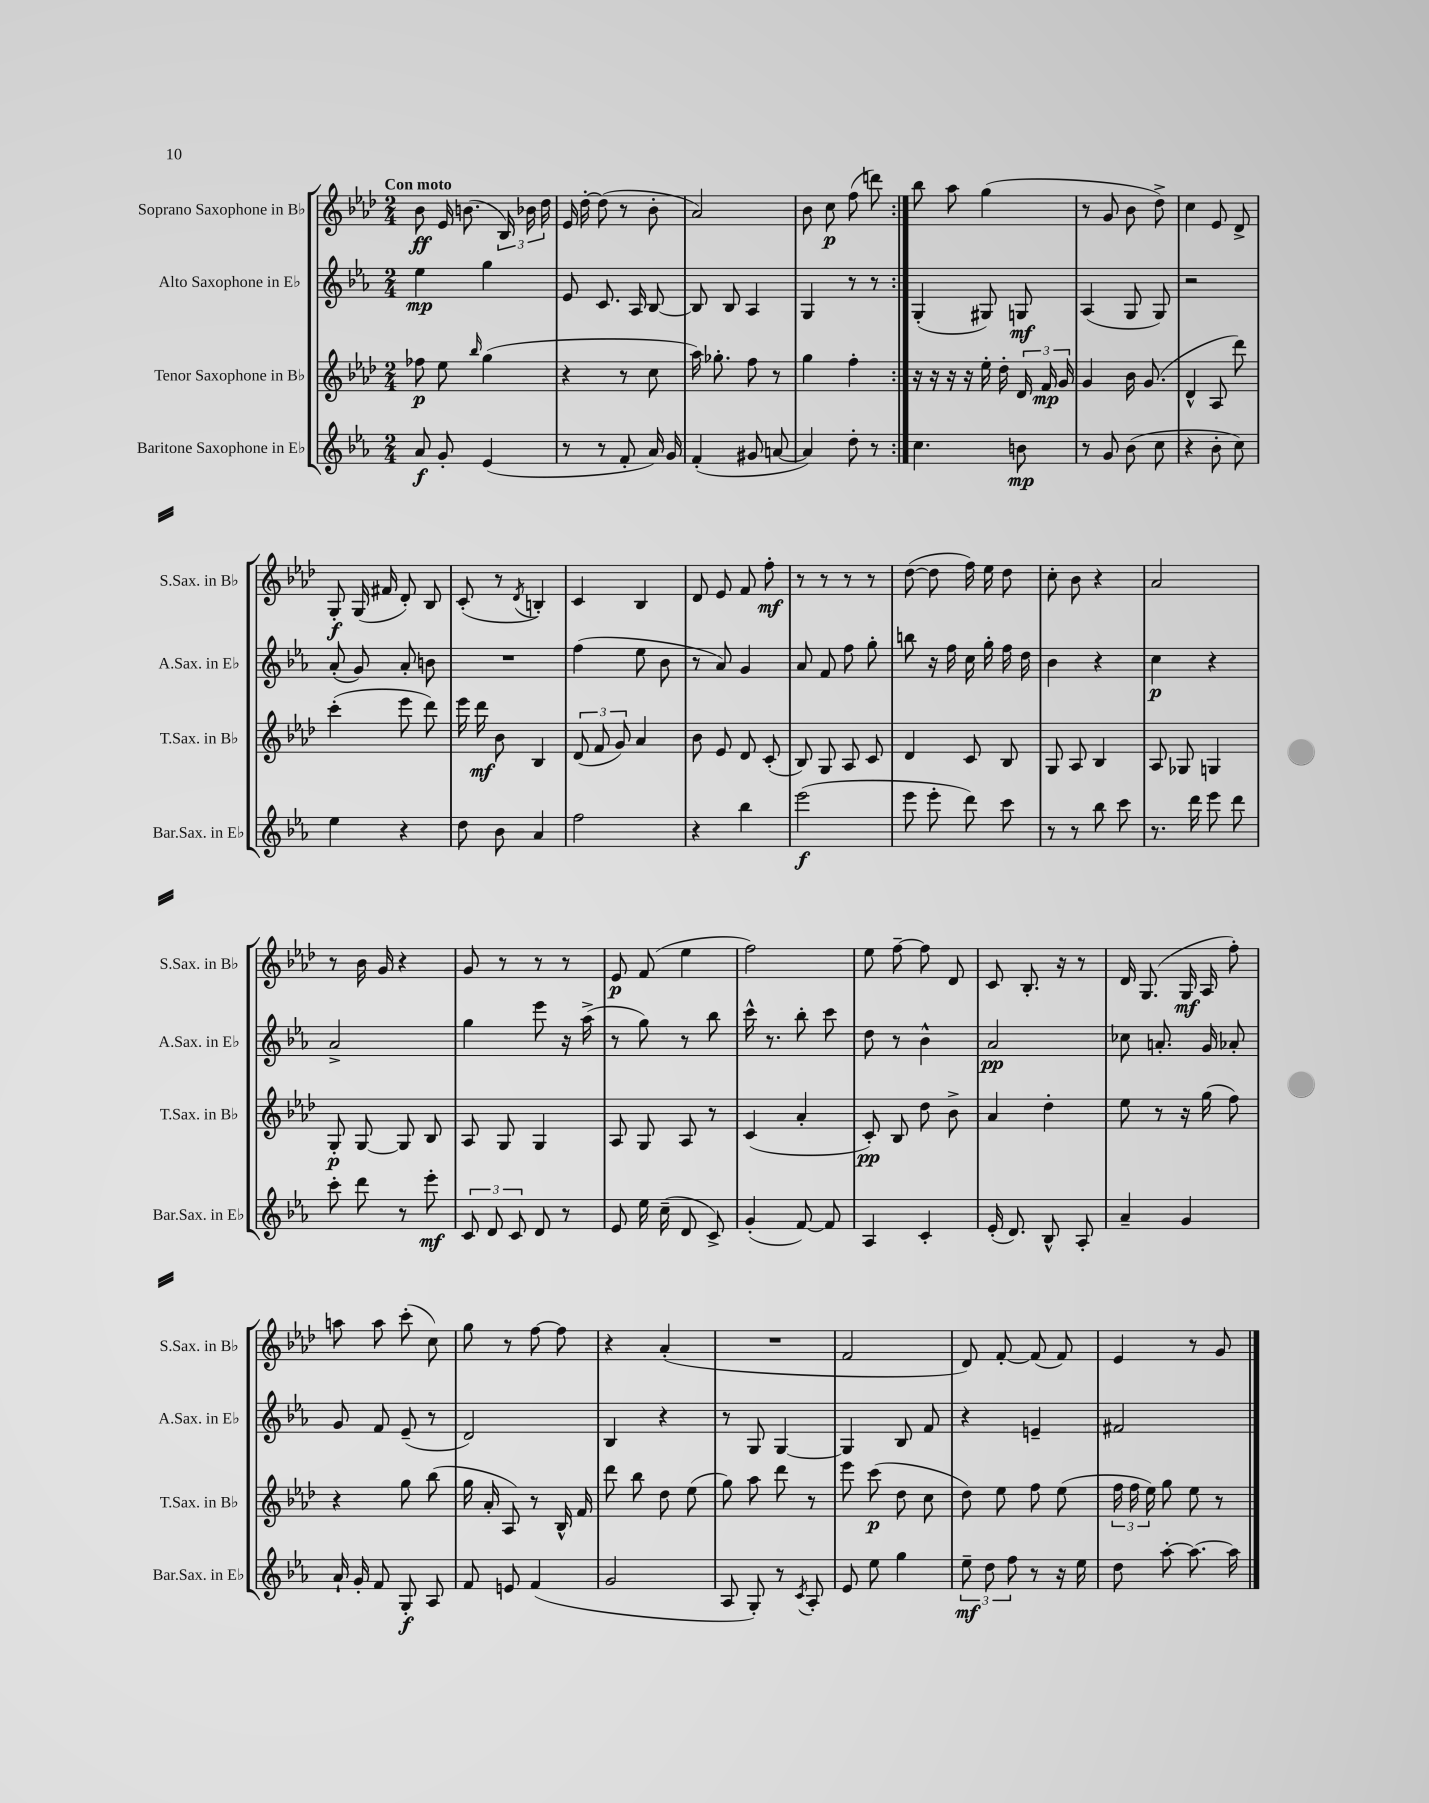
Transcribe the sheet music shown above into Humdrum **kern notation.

**kern	**kern	**kern	**kern
*staff4	*staff3	*staff2	*staff1
*clefG2	*clefG2	*clefG2	*clefG2
*k[b-e-a-]	*k[b-e-a-d-]	*k[b-e-a-]	*k[b-e-a-d-]
*M2/4	*M2/4	*M2/4	*M2/4
8a-/	8ff-\	4ee-\	8b-\
8g'/	8ee-\	.	16e-/
.	.	.	(8.b\
.	16qqbb-/	.	.
(4e-/	(4gg\	4gg\	.
.	.	.	24B-/)
.	.	.	24b-\
.	.	.	24dd-\
=	=	=	=
8r	4r	8e-/	16e-/
.	.	.	[16dd-'\
8r	.	8.c/	(8dd-\]
8f'/	8r	.	8r
.	.	16A-/	.
16a-/)	8cc\	[8B-/	8b-'\
16g/	.	.	.
=	=	=	=
(4f'/	16aa-\)	8B-/]	2a-/)
.	8.gg-'\	.	.
.	.	8B-/	.
8g#/	8ff\	4A-/	.
[8a/	8r	.	.
=	=	=	=
4a/])	4gg\	4G/	8b-\
.	.	.	8cc\
8dd'\	4ff'\	8r	(8ff\
8r	.	8r	8ddd\)
=:|!	=:|!	=:|!	=:|!
4.cc\	16r	(4G'/	8bb-\
.	16r	.	.
.	16r	.	8aa-\
.	16r	.	.
.	16ee-'\	8G#/)	(4gg\
.	16dd-'\	.	.
8b\	24d-/	8G/	.
.	24f/	.	.
.	24g/	.	.
=	=	=	=
8r	4g/	(4A-/	8r
8g/	.	.	8g/
(8b-\	16b-\	8G/	8b-\
.	(8.g/	.	.
8cc\	.	8G/)	8dd-^\)
=	=	=	=
4r	4d-^^/	2r	4cc\
8b-'\	8A-/	.	8e-/
8cc\)	8ddd-\)	.	8d-^/
=	=	=	=
4ee-\	(4ccc'\	(8a-'/	8G'/
.	.	8g/)	(16G/
.	.	.	16f#/
4r	8eee-\	8a-'/	8d-'/)
.	8ddd-\)	8b\	8B-/
=	=	=	=
8dd\	16eee-\	2r	(8c'/
.	16ddd-\	.	.
8b-\	8b-\	.	8r
.	.	.	8qd-/
4a-/	4B-/	.	4B'/)
=	=	=	=
2ff\	(12d-/	(4ff\	4c/
.	12f/	.	.
.	12g/)	.	.
.	4a-/	8ee-\	4B-/
.	.	8b-\	.
=	=	=	=
4r	8b-\	8r	8d-/
.	8e-/	8a-/)	8e-/
4bb-\	8d-/	4g/	8f/
.	(8c'/	.	8ff'\
=	=	=	=
(2eee-\	8B-/)	8a-/	8r
.	8G/	8f/	8r
.	8A-/	8ff\	8r
.	8c/	8gg'\	8r
=	=	=	=
8eee-\	4d-/	8bb\	([8dd-\
8eee-'\	.	16r	8dd-\]
.	.	16ff\	.
8ddd\)	8c/	16cc\	16ff\)
.	.	16gg'\	16ee-\
8ccc\	8B-/	16ff\	8dd-\
.	.	16dd\	.
=	=	=	=
8r	8G/	4b-\	8cc'\
8r	8A-/	.	8b-\
8bb-\	4B-/	4r	4r
8ccc\	.	.	.
=	=	=	=
8.r	8A-/	4cc\	2a-/
.	8G-/	.	.
16ddd\	.	.	.
8eee-\	4G/	4r	.
8ddd\	.	.	.
=	=	=	=
8ccc'\	8G'/	2a-^/	8r
8ddd\	[8G/	.	16b-\
.	.	.	16g/
8r	8G/]	.	4r
8eee-'\	8B-/	.	.
=	=	=	=
12c/	8A-/	4gg\	8g/
12d/	.	.	.
.	8G/	.	8r
12c/	.	.	.
8d/	4G/	8eee-\	8r
8r	.	16r	8r
.	.	(16aa-^\	.
=	=	=	=
8e-/	8A-/	8r	8e-/
16ee-\	8G/	8gg\)	(8f/
(16cc~\	.	.	.
8d/	8A-/	8r	4ee-\
8c^/)	8r	8bb-\	.
=	=	=	=
(4g'/	(4c/	16ccc^^\	2ff\)
.	.	8.r	.
[8f/)	4a-'/	8bb-'\	.
8f/]	.	8ccc\	.
=	=	=	=
4A-/	8c'/)	8dd\	8ee-\
.	8B-/	8r	[8ff~\
4c'/	8dd-\	4b-^^\	8ff\]
.	8b-^\	.	8d-/
=	=	=	=
(16e-'/	4a-/	2a-/	8c/
8.d/)	.	.	.
.	.	.	8.B-'/
8B-^^/	4dd-'\	.	.
.	.	.	16r
8A-'/	.	.	8r
=	=	=	=
4a-~/	8ee-\	8cc-\	16d-/
.	.	.	(8.G/
.	8r	8.a'/	.
4g/	16r	.	16G/
.	(16gg\	16g/	16A-/
.	8ff\)	8a-'/	8ff'\)
=	=	=	=
16a-`/	4r	8g/	8aa\
16g'/	.	.	.
8f/	.	8f/	8aa\
8G'/	8gg\	(8e-~/	(8ccc'\
8A-/	(8bb-\	8r	8cc\)
=	=	=	=
8f/	16gg\	2d/)	8gg\
.	16a-'/	.	.
8e/	8A-/)	.	8r
(4f/	8r	.	[8ff\
.	16B-^^/	.	8ff\]
.	16f/	.	.
=	=	=	=
2g/	8ddd-\	4B-/	4r
.	8bb-\	.	.
.	8dd-\	4r	(4a-'/
.	(8ee-\	.	.
=	=	=	=
8A-/	8gg\)	8r	2r
8G'/)	8aa-\	8G/	.
8r	8ddd-\	[4G/	.
8qc/	.	.	.
8A-'/	8r	.	.
=	=	=	=
8e-/	8eee-\	4G/]	2f/
8ee-\	(8ccc\	.	.
4gg\	8dd-\	8B-/	.
.	8cc\	8f/	.
=	=	=	=
12ee-~\	8dd-\)	4r	8d-/)
12dd\	.	.	.
.	8ee-\	.	[8f'/
12ff\	.	.	.
8r	8ff\	4e~/	(8f/]
16r	(8ee-\	.	8f/)
16ee-\	.	.	.
=	=	=	=
8dd\	24ff\	2f#/	4e-/
.	24ff\	.	.
.	24ee-\)	.	.
[8aa-'\	8gg\	.	.
8.aa-\_	8ee-\	.	8r
.	8r	.	8g/
16aa-\]	.	.	.
==	==	==	==
*-	*-	*-	*-
